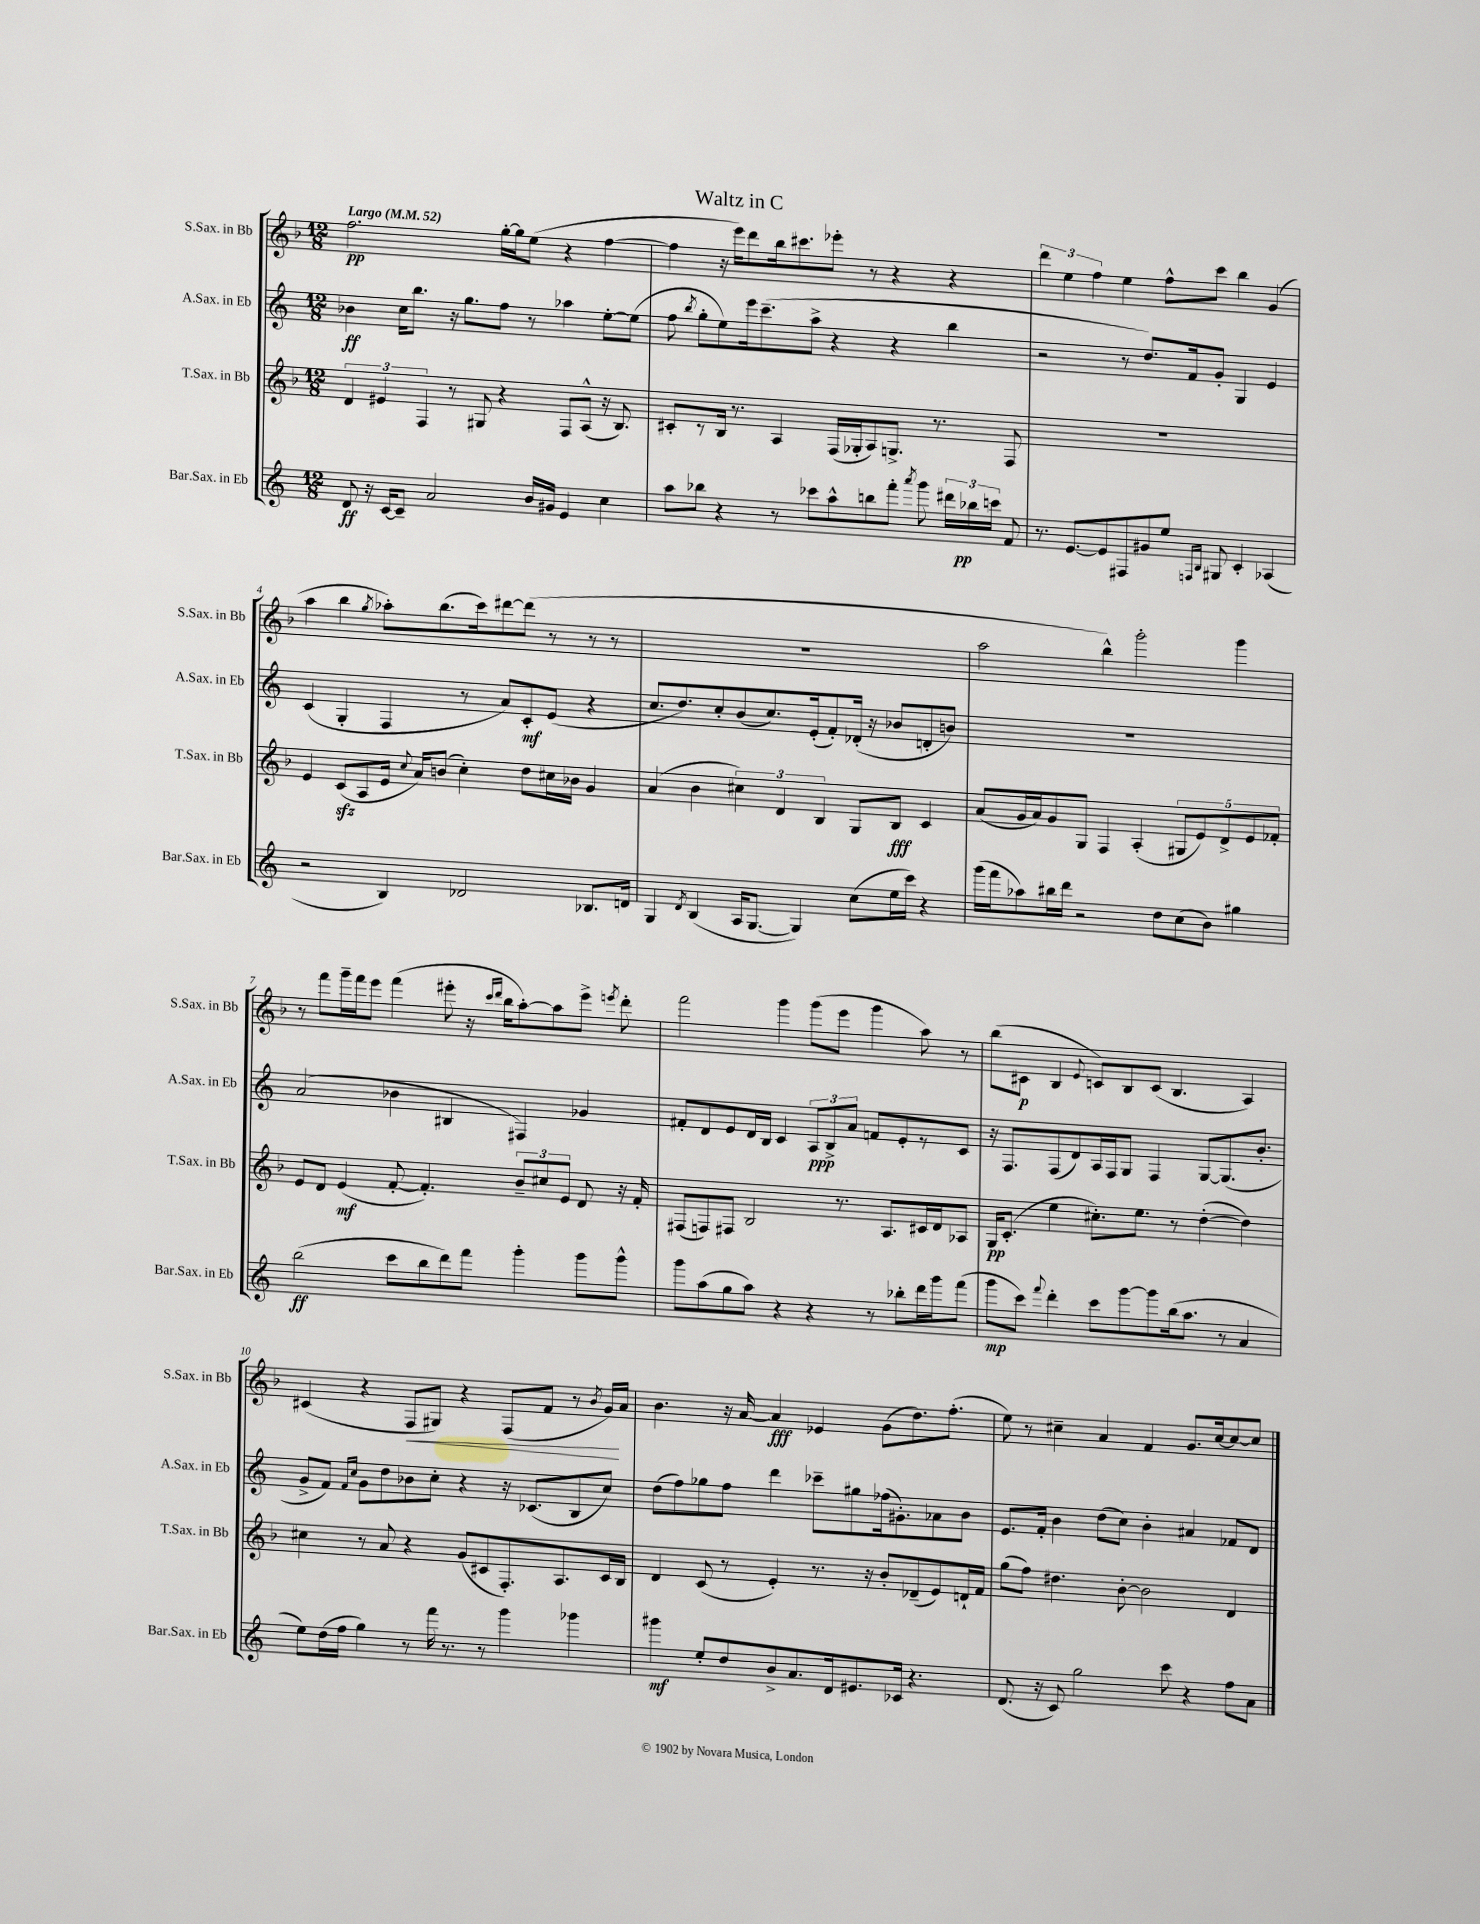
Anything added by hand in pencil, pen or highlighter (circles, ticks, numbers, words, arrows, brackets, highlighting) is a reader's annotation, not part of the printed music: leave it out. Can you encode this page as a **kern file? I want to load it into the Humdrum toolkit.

**kern	**dynam	**kern	**dynam	**kern	**dynam	**kern	**dynam
*part4	*part4	*part3	*part3	*part2	*part2	*part1	*part1
*staff4	*staff4	*staff3	*staff3	*staff2	*staff2	*staff1	*staff1
*I"Bar.Sax. in Eb	*	*I"T.Sax. in Bb	*	*I"A.Sax. in Eb	*	*I"S.Sax. in Bb	*
*I'Bar.Sax. in Eb	*	*I'T.Sax. in Bb	*	*I'A.Sax. in Eb	*	*I'S.Sax. in Bb	*
*clefG2	*	*clefG2	*	*clefG2	*	*clefG2	*
*k[]	*	*k[b-]	*	*k[]	*	*k[b-]	*
*M12/8	*	*M12/8	*	*M12/8	*	*M12/8	*
*MM52	*	*MM52	*	*MM52	*	*MM52	*
=1	=1	=1	=1	=1	=1	=1	=1
!	!	!	!	!	!	!LO:TX:a:B:t=Largo	!
8d/	ff	6d/	.	4b-X\	ff	2.ff\	pp
16r	.	.	.	.	.	.	.
.	.	6e#X/	.	.	.	.	.
[16c/KL	.	.	.	.	.	.	.
8c~/J]	.	.	.	16cc\KL	.	.	.
.	.	.	.	8.bb\J	.	.	.
.	.	6F/	.	.	.	.	.
2a/	.	.	.	.	.	.	.
.	.	8r	.	16r	.	.	.
.	.	.	.	8.gg\L	.	.	.
.	.	8G#X/	.	.	.	.	.
.	.	4r	.	8ff\J	.	[16gg'\LL	.
.	.	.	.	.	.	16gg\J]	.
16b/LL	.	.	.	8r	.	(8ee\J	.
16g#X/JJ	.	.	.	.	.	.	.
4e/	.	8F/L	.	4aa-X\	.	4r	.
.	.	(8A^^/J	.	.	.	.	.
4cc\	.	16r	.	[8ee'\L	.	[4ff\	.
.	.	8.B-/)	.	.	.	.	.
.	.	.	.	(8ee\J]	.	.	.
=2	=2	=2	=2	=2	=2	=2	=2
8aa\L	.	8c#X'/L	.	8ff\	.	4ff\]	.
.	.	.	.	8qbb/	.	.	.
8bb-X\J	.	8r	.	8gg'\L	.	.	.
4r	.	16B-/Jk	.	8ee\)	.	16r	.
.	.	8.r	.	.	.	16eee\KL)	.
.	.	.	.	16eee\k	.	8ddd\	.
.	.	.	.	(8.ccc~\	.	.	.
8r	.	4A/	.	.	.	16bb-\k	.
.	.	.	.	.	.	8.ccc#X\	.
8ccc-X\L	.	.	.	8aa^\J	.	.	.
8aa^^\	.	(16F/LL	.	4r	.	8eee-X'\J	.
.	.	16G-X'/J	.	.	.	.	.
8bbn\	.	8A/)	.	.	.	8r	.
8fff'\J	.	8.Gn^/J	.	4r	.	4r	.
8qaaa/	.	.	.	.	.	.	.
8ggg\	.	.	.	.	.	.	.
.	.	8.r	.	.	.	.	.
24ddd#X\LL	.	.	.	4bb\	.	4r	.
24bb-X\	pp	.	.	.	.	.	.
24cccn\JJ	.	.	.	.	.	.	.
8f/	.	8F/	.	.	.	.	.
=3	=3	=3	=3	=3	=3	=3	=3
8.r	.	1.r	.	2r	.	6ddd\	.
.	.	.	.	.	.	6ee\	.
[8.e/L	.	.	.	.	.	.	.
.	.	.	.	.	.	6ff\	.
8e/]	.	.	.	.	.	.	.
8F#X/	.	.	.	8r	.	4ee\	.
8g#X/	.	.	.	8.dd/L)	.	.	.
8ee/J	.	.	.	.	.	8ff^^\L	.
.	.	.	.	16f/k	.	.	.
16qqFn/LL	.	.	.	.	.	.	.
16qqB/JJ	.	.	.	.	.	.	.
8G#X/	.	.	.	8g'/J	.	8ccc\J	.
4c'/	.	.	.	4G/	.	4bb-\	.
(4A-X/	.	.	.	4e/	.	(4g/	.
!!LO:LB:g=z
=4	=4	=4	=4	=4	=4	=4	=4
2r	.	4e/	.	(4c/	.	4aa\	.
.	.	(8czz/L	.	4G'/	.	4bb-\	.
.	.	8A/	.	.	.	.	.
.	.	.	.	.	.	8qgg/	.
4B/)	.	16e/Jk	.	4F/	.	8aa-X'\L)	.
.	.	8qqcc/	.	.	.	.	.
.	.	16a/KL)	.	.	.	.	.
.	.	(8bn/J	.	.	.	(8.bb-\	.
2d-X/	.	4cc'\)	.	8r	.	.	.
.	.	.	.	.	.	16ccc\k)	.
.	.	.	.	8a/L)	.	[8ddd#X\	.
.	.	8dd\L	.	8c'/	mf	(8ddd#\J]	.
.	.	16cc#X\L	.	(8e/J	.	8r	.
.	.	16b-X\JJ	.	.	.	.	.
8.B-X/L	.	4g/	.	4r	.	8r	.
.	.	.	.	.	.	8r	.
16dn/Jk	.	.	.	.	.	.	.
=5	=5	=5	=5	=5	=5	=5	=5
4G/	.	(4a/	.	8.cc/L	.	1.r	.
.	.	.	.	8.dd/)	.	.	.
8qd/	.	.	.	.	.	.	.
(4B/	.	4b-\	.	.	.	.	.
.	.	.	.	8cc'/	.	.	.
16A/KL	.	6cc#X\)	.	(8b/	.	.	.
[8.G/J	.	.	.	.	.	.	.
.	.	.	.	8.cc/)	.	.	.
.	.	6d/	.	.	.	.	.
4G/])	.	.	.	.	.	.	.
.	.	.	.	(16e'/k	.	.	.
.	.	6B-/	.	.	.	.	.
.	.	.	.	8f'/)	.	.	.
(8cc\L	.	8G/L	.	(16d-X'/Jk	.	.	.
.	.	.	.	16r	.	.	.
16ee\L	.	8B-/J	fff	8b-X/L	.	.	.
16ccc\JJ)	.	.	.	.	.	.	.
4r	.	4c/	.	8dn'/	.	.	.
.	.	.	.	8bn/J)	.	.	.
=6	=6	=6	=6	=6	=6	=6	=6
(16ggg\LL	.	(8a/L	.	1.r	.	2aa\	.
16fff\J	.	.	.	.	.	.	.
8aa-X\)	.	16g/L	.	.	.	.	.
.	.	16a/J)	.	.	.	.	.
16bb#X\L	.	8g/	.	.	.	.	.
16ddd\JJ	.	.	.	.	.	.	.
2r	.	8G/J	.	.	.	.	.
.	.	4F/	.	.	.	4bb-^^\)	.
.	.	(4A'/	.	.	.	2ggg'\	.
8dd\L	.	.	.	.	.	.	.
(8cc\	.	10G#X/L	.	.	.	.	.
.	.	10e/)	.	.	.	.	.
8b\J)	.	.	.	.	.	.	.
.	.	10d^/	.	.	.	.	.
4gg#X\	.	.	.	.	.	4ggg\	.
.	.	10e/	.	.	.	.	.
.	.	10f-X'/J	.	.	.	.	.
!!LO:LB:g=z
=7	=7	=7	=7	=7	=7	=7	=7
(2bb\	ff	8e/L	.	(2a/	.	8r	.
.	.	8d/J	.	.	.	8fff\L	.
.	.	(4e/	mf	.	.	16ggg~\L	.
.	.	.	.	.	.	16fff\J	.
.	.	.	.	.	.	8eee\J	.
8ccc\L	.	[8f'/	.	4b-X\	.	(4fff\	.
8bb\	.	4.f'/])	.	.	.	.	.
8ddd\)	.	.	.	4B#X/	.	8eee#X'\	.
8fff\J	.	.	.	.	.	16r	.
.	.	.	.	.	.	16qqccc/LL	.
.	.	.	.	.	.	16qqddd/JJ	.
.	.	.	.	.	.	16bb-\KL	.
4ggg'\	.	12b-~/L	.	4F#X/)	.	[8aa'\)	.
.	.	12cc#X/	.	.	.	.	.
.	.	.	.	.	.	8aa\]	.
.	.	12e/J	.	.	.	.	.
8ggg\L	.	8d/	.	4g-X/	.	8eee#^\J	.
.	.	.	.	.	.	8qeeen/	.
8ggg^^\J	.	16r	.	.	.	8ddd'\	.
.	.	16f'/	.	.	.	.	.
=8	=8	=8	=8	=8	=8	=8	=8
8ggg\L	.	(8F#X/L	.	8f#X'/L	.	2fff\	.
(8aa\	.	8Fn/)	.	8d/	.	.	.
8gg\	.	8F#X/J	.	8e/	.	.	.
8aa\J)	.	2B-/	.	16d/L	.	.	.
.	.	.	.	16B/JJ	.	.	.
4r	.	.	.	4c/	.	4ggg\	.
4r	.	.	.	12A/L	ppp	(8ggg\L	.
.	.	.	.	12B^/	.	.	.
.	.	8.r	.	.	.	8eee\J	.
.	.	.	.	12a/J	.	.	.
8r	.	.	.	8fn/L	.	4ggg\	.
.	.	8.A/L	.	.	.	.	.
8bb-X'\L	.	.	.	8e'/	.	.	.
16ddd\L	.	16c#X/L	.	8r	.	8aa\)	.
16ggg\J	.	16d/J	.	.	.	.	.
(8fff\J	.	8A-X/J	.	8c/J	.	8r	.
=9	=9	=9	=9	=9	=9	=9	=9
8ggg\L	mp	16G/KL	pp	16r	.	(8bb-\L	.
.	.	(8.c'/J	.	8.F/L	.	.	.
8ccc\J)	.	.	.	.	.	8c#X\J	p
8qqfff/	.	.	.	.	.	.	.
4ddd'\	.	4ee\	.	(8F/	.	4B-/	.
.	.	.	.	8d/)	.	.	.
.	.	.	.	.	.	8qqe/	.
8ccc\L	.	8.cc#X'\L)	.	16A/L	.	8cn/L)	.
.	.	.	.	16F/J	.	.	.
[8ggg\	.	.	.	8G/J	.	8B-/	.
.	.	8.ee\J	.	.	.	.	.
8ggg\]	.	.	.	4F/	.	(8c/J	.
(16bb\k	.	8r	.	.	.	4.B-/	.
8.aa\J	.	.	.	.	.	.	.
.	.	([4dd'\	.	[8G/L	.	.	.
8r	.	.	.	(8.G/]	.	.	.
4a/	.	4dd\])	.	.	.	4A/)	.
.	.	.	.	8.b'/J	.	.	.
!!LO:LB:g=z
=10	=10	=10	=10	=10	=10	=10	=10
8ee\L)	.	4cc#X\	.	8g^/L	.	(4c#X/	.
(16dd\L	.	.	.	8f/J)	.	.	.
16ff\JJ	.	.	.	.	.	.	.
.	.	.	.	16qqf/LL	.	.	.
.	.	.	.	16qqcc/JJ	.	.	.
4gg\)	.	8r	.	8g\L	.	4r	.
.	.	8a/	.	8dd\	.	.	.
!	!	!	!	!	!	!	!LO:HP:b
8r	.	4r	.	8b-X\	.	8F/L	<
16fff\	.	.	.	8cc'\J	.	8G#X/J)	.
8.r	.	.	.	.	.	.	.
.	.	(8g/L	.	4r	.	4r	.
8r	.	8c#X/	.	.	.	.	.
4ggg\	.	8.F'/)	.	16r	.	(8F/L	.
.	.	.	.	(8.c-X/L	.	.	.
.	.	.	.	.	.	8f/J	.
.	.	8.A/	.	.	.	.	.
4ggg-X\	.	.	.	8B/	.	8r	.
.	.	.	.	.	.	8qb-/	.
.	.	16c#/L	.	8cc/J)	.	16g/LL)	.
.	.	16B-/JJ	.	.	.	16a/JJ	[
=11	=11	=11	=11	=11	=11	=11	=11
4ggg#X\	mf	4d/	.	(8dd\L	.	4.b-\	.
.	.	.	.	8ff\)	.	.	.
8ee'/L	.	(8c/	.	8gg-X\	.	.	.
8dd/	.	8r	.	8ff\J	.	16r	.
.	.	.	.	.	.	[16a/	.
8b^/	.	4e'/)	.	4ddd\	.	4a/]	fff
8.a/	.	.	.	.	.	.	.
.	.	8.r	.	8ccc-X~\L	.	4e-X/	.
16d/k	.	.	.	.	.	.	.
8.e#X/	.	.	.	8gg#X\	.	.	.
.	.	16r	.	.	.	.	.
.	.	8b-'/L	.	(16ff-X\k	.	(8g\L	.
16c-X/Jk	.	.	.	8.g#X'\)	.	.	.
4.r	.	(8d-X~/	.	.	.	8.dd\)	.
.	.	8e/)	.	8a-X\	.	.	.
.	.	.	.	.	.	(8.ff'\J	.
.	.	16dn`/L	.	8b\J	.	.	.
.	.	16f/JJ	.	.	.	.	.
=12	=12	=12	=12	=12	=12	=12	=12
(8.d/	.	(8gg\L	.	8.e/L	.	8ee\)	.
.	.	8ff\J)	.	.	.	8r	.
16r	.	.	.	16f'/Jk	.	.	.
8c/)	.	4.dd#X\	.	4b\	.	4cc#X~\	.
2gg\	.	.	.	.	.	.	.
.	.	.	.	(8dd\L	.	4a/	.
.	.	[8b-'\	.	8cc\J)	.	.	.
.	.	2b-\]	.	4b'\	.	4f/	.
8ccc\	.	.	.	.	.	.	.
4r	.	.	.	4a#X/	.	8.g/L	.
.	.	.	.	.	.	[16cc#/k	.
8ff\L	.	4d/	.	8f-X/L	.	8cc#/_	.
8a\J	.	.	.	8d/J	.	8cc#/J]	.
==	==	==	==	==	==	==	==
*-	*-	*-	*-	*-	*-	*-	*-
